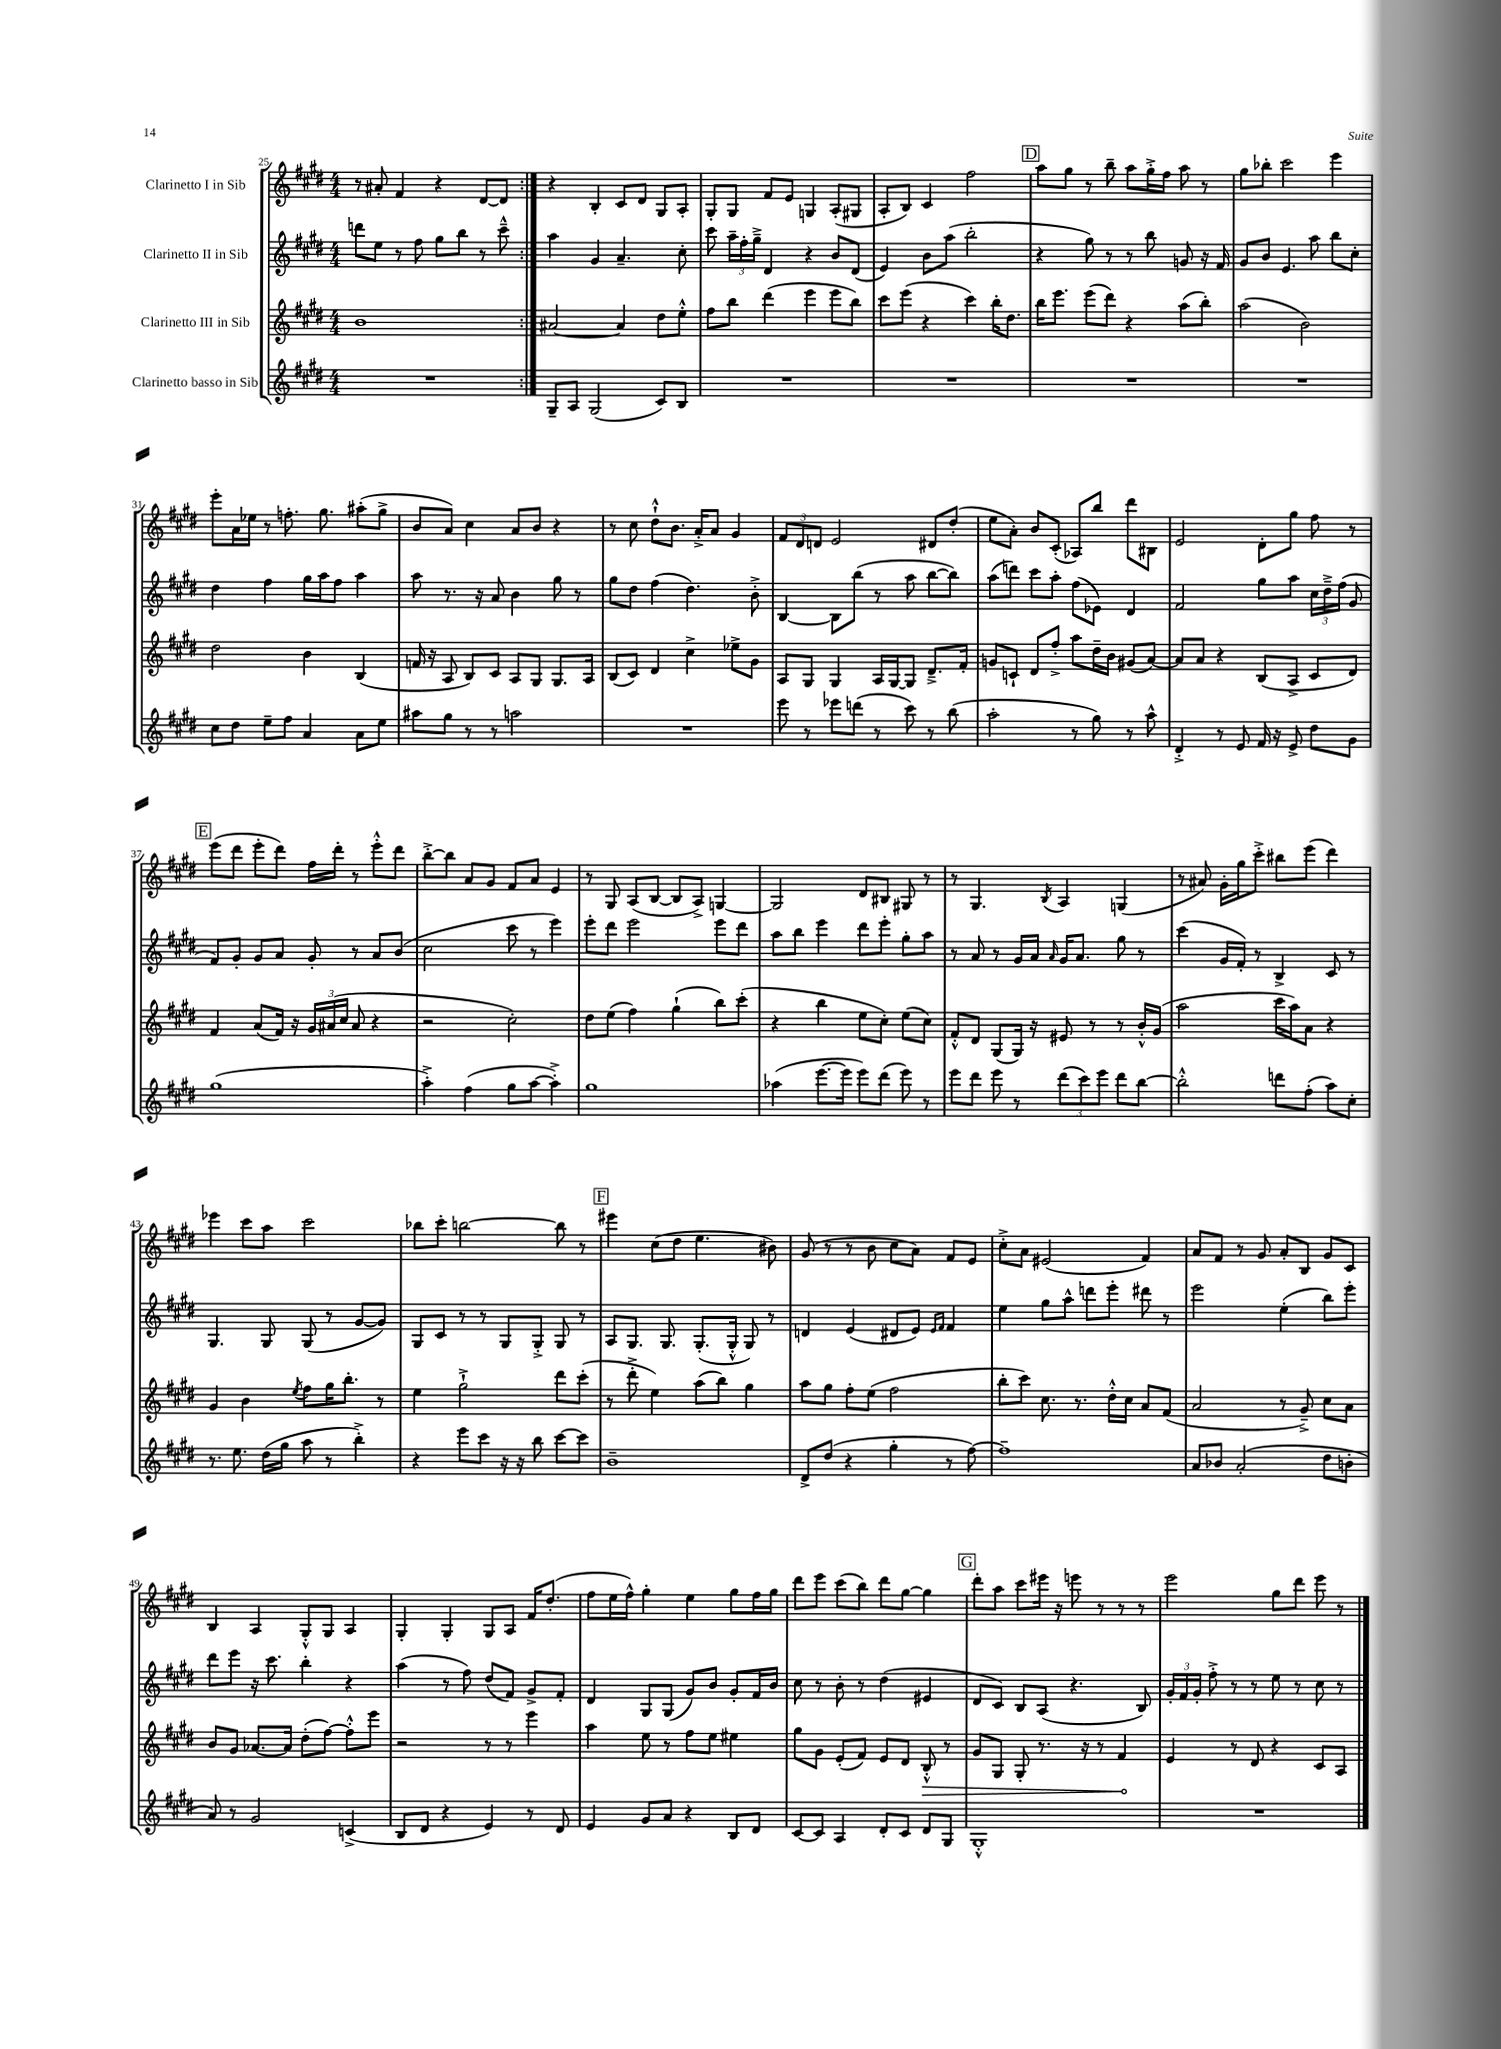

**kern	**kern	**dynam	**kern	**kern
*part4	*part3	*part3	*part2	*part1
*staff4	*staff3	*staff3	*staff2	*staff1
*I"Clarinetto basso in Sib	*I"Clarinetto III in Sib	*	*I"Clarinetto II in Sib	*I"Clarinetto I in Sib
*clefG2	*clefG2	*	*clefG2	*clefG2
*k[f#c#g#d#]	*k[f#c#g#d#]	*	*k[f#c#g#d#]	*k[f#c#g#d#]
*M4/4	*M4/4	*	*M4/4	*M4/4
=25	=25	=25	=25	=25
1r	1b	.	8dddn\L	8r
.	.	.	8ee\J	8a#X'/
.	.	.	8r	4f#/
.	.	.	8ff#\	.
.	.	.	8gg#\L	4r
.	.	.	8bb\J	.
.	.	.	8r	[8d#/L
.	.	.	8ccc#~^^\	8d#/J]
=26:|!	=26:|!	=26:|!	=26:|!	=26:|!
8G#~/L	[2a#X/	.	4aa\	4r
8A/J	.	.	.	.
(2G#/	.	.	4g#/	4B'/
.	4a#/]	.	4.a~/	8c#/L
.	.	.	.	8d#/J
8c#/L)	8dd#\L	.	.	8G#/L
8B/J	8ee'^^\J	.	8cc#'\	8A'/J
=27	=27	=27	=27	=27
1r	8ff#\L	.	8ccc#\	8G#'/L
.	8bb\J	.	24aa~\LL	8G#/J
.	.	.	24ff#'\	.
.	.	.	24gg#~^\JJ	.
.	(4ddd#\	.	4d#/	8f#/L
.	.	.	.	8e/J
.	4eee\	.	4r	4Gn/
.	8eee\L	.	8b/L	(8A'/L
.	8bb\J)	.	(8d#/J	8G#X/J
=28	=28	=28	=28	=28
1r	8ccc#\L	.	4e/)	8A'/L
.	(8eee\J	.	.	8B/J)
.	4r	.	8b\L	4c#/
.	.	.	(8aa\J	.
.	4ccc#\)	.	2bb'\	2ff#\
.	16bb'\KL	.	.	.
.	8.dd#\J	.	.	.
!!LO:REH:place=s1:t=D
=29	=29	=29	=29	=29
1r	16bb\KL	.	4r	8aa\L
.	8.eee\J	.	.	.
.	.	.	.	8gg#\J
.	(8eee\L	.	8gg#\)	8r
.	8ddd#\J)	.	8r	8bb~\
.	4r	.	8r	8aa\L
.	.	.	8bb\	16gg#'^\L
.	.	.	.	16ff#\JJ
.	(8aa\L	.	8gn/	8aa\
.	8bb'\J)	.	16r	8r
.	.	.	16f#/	.
=30	=30	=30	=30	=30
1r	(2aa\	.	8g#/L	8gg#\L
.	.	.	8b/J	8bb-X'\J
.	.	.	4.e/	2ccc#\
.	2b\)	.	.	.
.	.	.	8aa\	.
.	.	.	8bb\L	4eee\
.	.	.	8cc#'\J	.
!!LO:LB:g=z
=31	=31	=31	=31	=31
8cc#\L	2dd#\	.	4dd#\	8eee'\L
8dd#\J	.	.	.	16a\L
.	.	.	.	16ee-X\JJ
8ee~\L	.	.	4ff#\	8r
8ff#\J	.	.	.	8.ffn'\
4a/	4b\	.	16gg#\LL	.
.	.	.	16aa\J	8.gg#\
.	.	.	8ff#\J	.
8a\L	(4B/	.	4aa\	(8aa#X'\L
8ee\J	.	.	.	8gg#^\J
=32	=32	=32	=32	=32
8aa#X\L	16fn/	.	8aa\	8b/L
.	16r	.	.	.
8gg#\J	8A/	.	8.r	8a/J)
8r	8B/L)	.	.	4cc#\
.	.	.	16r	.
8r	8c#/J	.	8a/	.
2aan\	8A/L	.	4b\	8a/L
.	8G#/J	.	.	8b/J
.	8.G#/L	.	8gg#\	4r
.	.	.	8r	.
.	16A/Jk	.	.	.
=33	=33	=33	=33	=33
1r	(8B/L	.	8gg#\L	8r
.	8c#/J)	.	8dd#\J	8cc#\
.	4d#/	.	(4ff#\	8dd#`^^\L
.	.	.	.	8.b\J
.	4cc#^\	.	4.dd#\)	.
.	.	.	.	16a'^/KL
.	.	.	.	8a/J
.	8ee-X^\L	.	.	4g#/
.	8g#\J	.	8b'^\	.
=34	=34	=34	=34	=34
8eee\	8A/L	.	[4B/	12f#/L
.	.	.	.	12d#/
8r	8G#/J	.	.	.
.	.	.	.	12dn/J
8eee-X\L	4G#/	.	8B\L]	2e/
(8dddn\J	.	.	(8bb\J	.
8r	16A/LL	.	8r	.
.	[16G#/J	.	.	.
8ccc#\)	8G#/J]	.	8aa\	.
8r	8.d#~^/L	.	[8bb\L	8d#X/L
(8bb\	.	.	8bb\J])	(8dd#'/J
.	16f#'/Jk	.	.	.
=35	=35	=35	=35	=35
2aa'\	8gn/L	.	(8aa\L	8ee\L
.	8cn`/J	.	8dddn\J)	8a'\J)
.	8d#/L	.	8ccc#\L	8b/L
.	8ff#'^/J	.	8aa'\J	(8c#'/J
8r	8aa\L	.	(8ff#\L	8A-X/L)
8gg#\)	16dd#~\L	.	8e-X\J)	8bb/J
.	16b\JJ	.	.	.
8r	(8g#X/L	.	4d#/	8ddd#\L
8aa^^\	[8a/J)	.	.	8B#X\J
=36	=36	=36	=36	=36
4d#'^/	8a/L]	.	2f#/	2e/
.	8a/J	.	.	.
8r	4r	.	.	.
8e/	.	.	.	.
16f#/	(8B/L	.	8gg#\L	8d#'\L
16r	.	.	.	.
8e^/	8A^/J	.	8aa\J	8gg#\J
8dd#\L	8c#/L	.	24cc#\LL	8ff#\
.	.	.	24dd#~^\	.
.	.	.	(24ff#\JJ	.
8g#\J	8d#/J)	.	8g#/	8r
!!LO:LB:g=z
!!LO:REH:place=s1:t=E
=37	=37	=37	=37	=37
(1gg#	4f#/	.	8f#/L)	(8eee\L
.	.	.	8g#'/J	8ddd#\J
.	(8a/L	.	8g#/L	8eee'\L
.	16f#/Jk)	.	8a/J	8ddd#\J)
.	16r	.	.	.
.	24g#/LL	.	8g#'/	16ff#\LL
.	(24a#X/	.	.	.
.	.	.	.	16ddd#'\JJ
.	24cc#/JJ	.	.	.
.	8a#/	.	8r	8r
.	4r	.	8a/L	8eee'^^\L
.	.	.	(8b/J	8ddd#\J
=38	=38	=38	=38	=38
4aa'^\)	2r	.	2cc#\	[8bb'^\L
.	.	.	.	8bb\J]
(4ff#\	.	.	.	8a/L
.	.	.	.	8g#/J
8gg#\L	2cc#'\)	.	8ccc#\	8f#/L
[8aa\J	.	.	8r	8a/J
4aa'^\])	.	.	4eee\)	4e/
=39	=39	=39	=39	=39
1gg#	8dd#\L	.	8eee'\L	8r
.	(8ee\J	.	8ddd#\J	8G#/
.	4ff#\)	.	2eee\	(8A/L
.	.	.	.	[8B/J
.	(4gg#`\	.	.	8B/L]
.	.	.	.	8A^/J)
.	8bb\L)	.	8eee\L	[4Gn/
.	(8ccc#'\J	.	8ddd#\J	.
=40	=40	=40	=40	=40
(4aa-X\	4r	.	8aa\L	2G/]
.	.	.	8bb\J	.
[8.eee\L	4bb\	.	4eee\	.
16eee\Jk]	.	.	.	.
8eee\L)	8ee\L	.	8ddd#\L	8d#/L
(8ddd#\J	8cc#'\J)	.	8eee'\J	8B#X/J
8eee\)	(8ee\L	.	8gg#'\L	8G#X/
8r	8cc#\J)	.	8aa\J	8r
=41	=41	=41	=41	=41
8eee\L	8f#'^^/L	.	8r	8r
8ddd#\J	8d#/J	.	8a/	4.G#/
8eee\	(8G#/L	.	8r	.
8r	16G#/Jk)	.	16g#/LL	.
.	16r	.	16a/JJ	.
.	.	.	16qqa/	8qB/
(12ddd#\L	8e#X/	.	16g#/KL	4A/
.	.	.	8.a/J	.
12ccc#\)	.	.	.	.
.	8r	.	.	.
12eee\J	.	.	.	.
8ddd#\L	8r	.	8gg#\	(4Gn/
[8bb\J	16b'^^/LL	.	8r	.
.	(16g#/JJ	.	.	.
=42	=42	=42	=42	=42
2bb'^^\]	2aa\	.	(4ccc#\	8r
.	.	.	.	8a#X/)
.	.	.	16g#/LL	16g#'\LL
.	.	.	16f#'/JJ)	16gg#\J
.	.	.	8r	8ccc#'^\J
8dddn\L	16ccc#\LL	.	4B^/	8bb#X\L
.	16aa\J)	.	.	.
(8ff#'\J	8a\J	.	.	(8eee\J
8aa\L)	4r	.	8c#/	4ddd#\)
8cc#'\J	.	.	8r	.
!!LO:LB:g=z
=43	=43	=43	=43	=43
8.r	4g#/	.	4.G#/	4eee-X\
8.ee\	.	.	.	.
.	4b\	.	.	8ccc#\L
(16dd#\LL	.	.	8G#/	8aa\J
16gg#\JJ	.	.	.	.
.	8qee/	.	.	.
8aa\	8ff#\L	.	(8G#/	2ccc#\
8r	16gg#\K	.	8r	.
.	8.bb'\J	.	.	.
4bb'^\)	.	.	[8g#/L	.
.	8r	.	8g#/J])	.
=44	=44	=44	=44	=44
4r	4ee\	.	8G#/L	8bb-X\L
.	.	.	8c#/J	8ccc#'\J
8eee\L	2gg#`^\	.	8r	[2bbn\
8ccc#\J	.	.	8r	.
16r	.	.	8G#/L	.
16r	.	.	.	.
8bb\	.	.	8G#'^/J	.
[8ccc#\L	8ddd#\L	.	8G#/	8bb\]
8ccc#\J]	(8ccc#'\J	.	8r	8r
!!LO:REH:place=s1:t=F
=45	=45	=45	=45	=45
1b~	8r	.	8A/L	4eee#X\
.	8ddd#'^\	.	8.G#/J	.
.	4ee\)	.	.	(8cc#\L
.	.	.	8.G#/	.
.	.	.	.	8dd#\J
.	(8aa\L	.	(8.G#'/L	4.ee\
.	8bb\J)	.	.	.
.	.	.	16G#'^^/Jk	.
.	4gg#\	.	8G#/)	.
.	.	.	8r	8b#X\)
=46	=46	=46	=46	=46
8d#^/L	8aa\L	.	4dn/	(8g#/
(8dd#/J	8gg#\J	.	.	8r
4r	8ff#'\L	.	(4e/	8r
.	(8ee\J	.	.	8b\
4gg#'\	2ff#\	.	8d#X/L	8cc#\L
.	.	.	8e/J)	8a\J)
.	.	.	16qqe/LL	.
.	.	.	16qqf#/JJ	.
8r	.	.	4f#/	8f#/L
[8ff#\)	.	.	.	8e/J
=47	=47	=47	=47	=47
1ff#~]	8bb'\L	.	4ee\	8cc#'^\L
.	8ccc#\J)	.	.	8a\J
.	8.cc#\	.	8gg#\L	(2e#X/
.	.	.	8aa^^\J	.
.	8.r	.	.	.
.	.	.	8dddn\L	.
.	16dd#'^^\LL	.	8eee'\J	.
.	16cc#\JJ	.	.	.
.	8a/L	.	8ddd#X\	4f#/)
.	(8f#/J	.	8r	.
=48	=48	=48	=48	=48
8a/L	2a/	.	2eee\	8a/L
8b-X/J	.	.	.	8f#/J
(2a'/	.	.	.	8r
.	.	.	.	8g#/
.	8r	.	(4ee'\	8a'/L
.	8g#~^/)	.	.	8B/J
8dd#\L	8cc#\L	.	8bb\L)	8g#/L
8bn'\J	8a\J	.	8eee'\J	8c#/J
!!LO:LB:g=z
=49	=49	=49	=49	=49
8a/)	8b/L	.	8ddd#\L	4B/
8r	8g#/J	.	8eee\J	.
2g#/	[8.a-X/L	.	16r	4A/
.	.	.	8.ccc#\	.
.	16a-/Jk]	.	.	.
.	(8dd#'\L	.	4bb'\	8G#'^^/L
.	[8ff#\J)	.	.	8G#/J
(4cn^/	8ff#'^^\L]	.	4r	4A/
.	8eee\J	.	.	.
=50	=50	=50	=50	=50
8B/L	2r	.	(4aa\	4G#'/
8d#/J	.	.	.	.
4r	.	.	8r	4G#'/
.	.	.	8ff#\)	.
4e/)	8r	.	(8dd#/L	8G#/L
.	8r	.	8f#/J)	8A/J
8r	4eee\	.	8g#^/L	16f#/KL
.	.	.	.	(8.dd#'/J
8d#/	.	.	8f#'/J	.
=51	=51	=51	=51	=51
4e/	4aa\	.	4d#/	8ff#\L
.	.	.	.	16ee\L
.	.	.	.	16ff#^^\JJ)
8g#/L	8ee\	.	8G#/L	4gg#'\
8a/J	8r	.	(8G#/J	.
4r	8ff#\L	.	8g#/L)	4ee\
.	8ee\J	.	8b/J	.
8B/L	4ee#X\	.	8g#'/L	8gg#\L
8d#/J	.	.	16f#/L	16ff#\L
.	.	.	16b/JJ	16gg#\JJ
=52	=52	=52	=52	=52
[8c#/L	8gg#\L	.	8cc#\	8ddd#\L
8c#/J]	8g#\J	.	8r	8eee\J
4A/	(8e'/L	.	8b'\	(8ccc#\L
.	8f#/J)	.	8r	8bb\J)
8d#'/L	8e/L	.	(4dd#\	8ddd#\L
8c#/J	8d#/J	.	.	[8gg#\J
!	!	!LO:HP:b	!	!
8d#/L	8B'^^/	>	4e#X/	4gg#\]
8G#/J	8r	.	.	.
!!LO:REH:place=s1:t=G
=53	=53	=53	=53	=53
1G#'^^	8g#/L	.	8d#/L	8ddd#'\L
.	8G#/J	.	8c#/J)	8aa\J
.	8G#'/	.	8B/L	8ccc#\L
.	8.r	.	(8A/J	16eee#X\Jk
.	.	.	.	16r
.	.	.	4.r	8eeen\
.	16r	.	.	.
.	8r	.	.	8r
.	4f#/	.	.	8r
.	.	.	8B/)	8r
.	.	]	.	.
=54	=54	=54	=54	=54
1r	4e/	.	24g#'/LL	2eee\
.	.	.	24f#/	.
.	.	.	24g#'/JJ	.
.	.	.	8ff#'^\	.
.	8r	.	8r	.
.	8d#/	.	8r	.
.	4r	.	8ee\	8gg#\L
.	.	.	8r	8ddd#\J
.	8c#/L	.	8cc#\	8eee\
.	8A/J	.	8r	8r
==	==	==	==	==
*-	*-	*-	*-	*-
